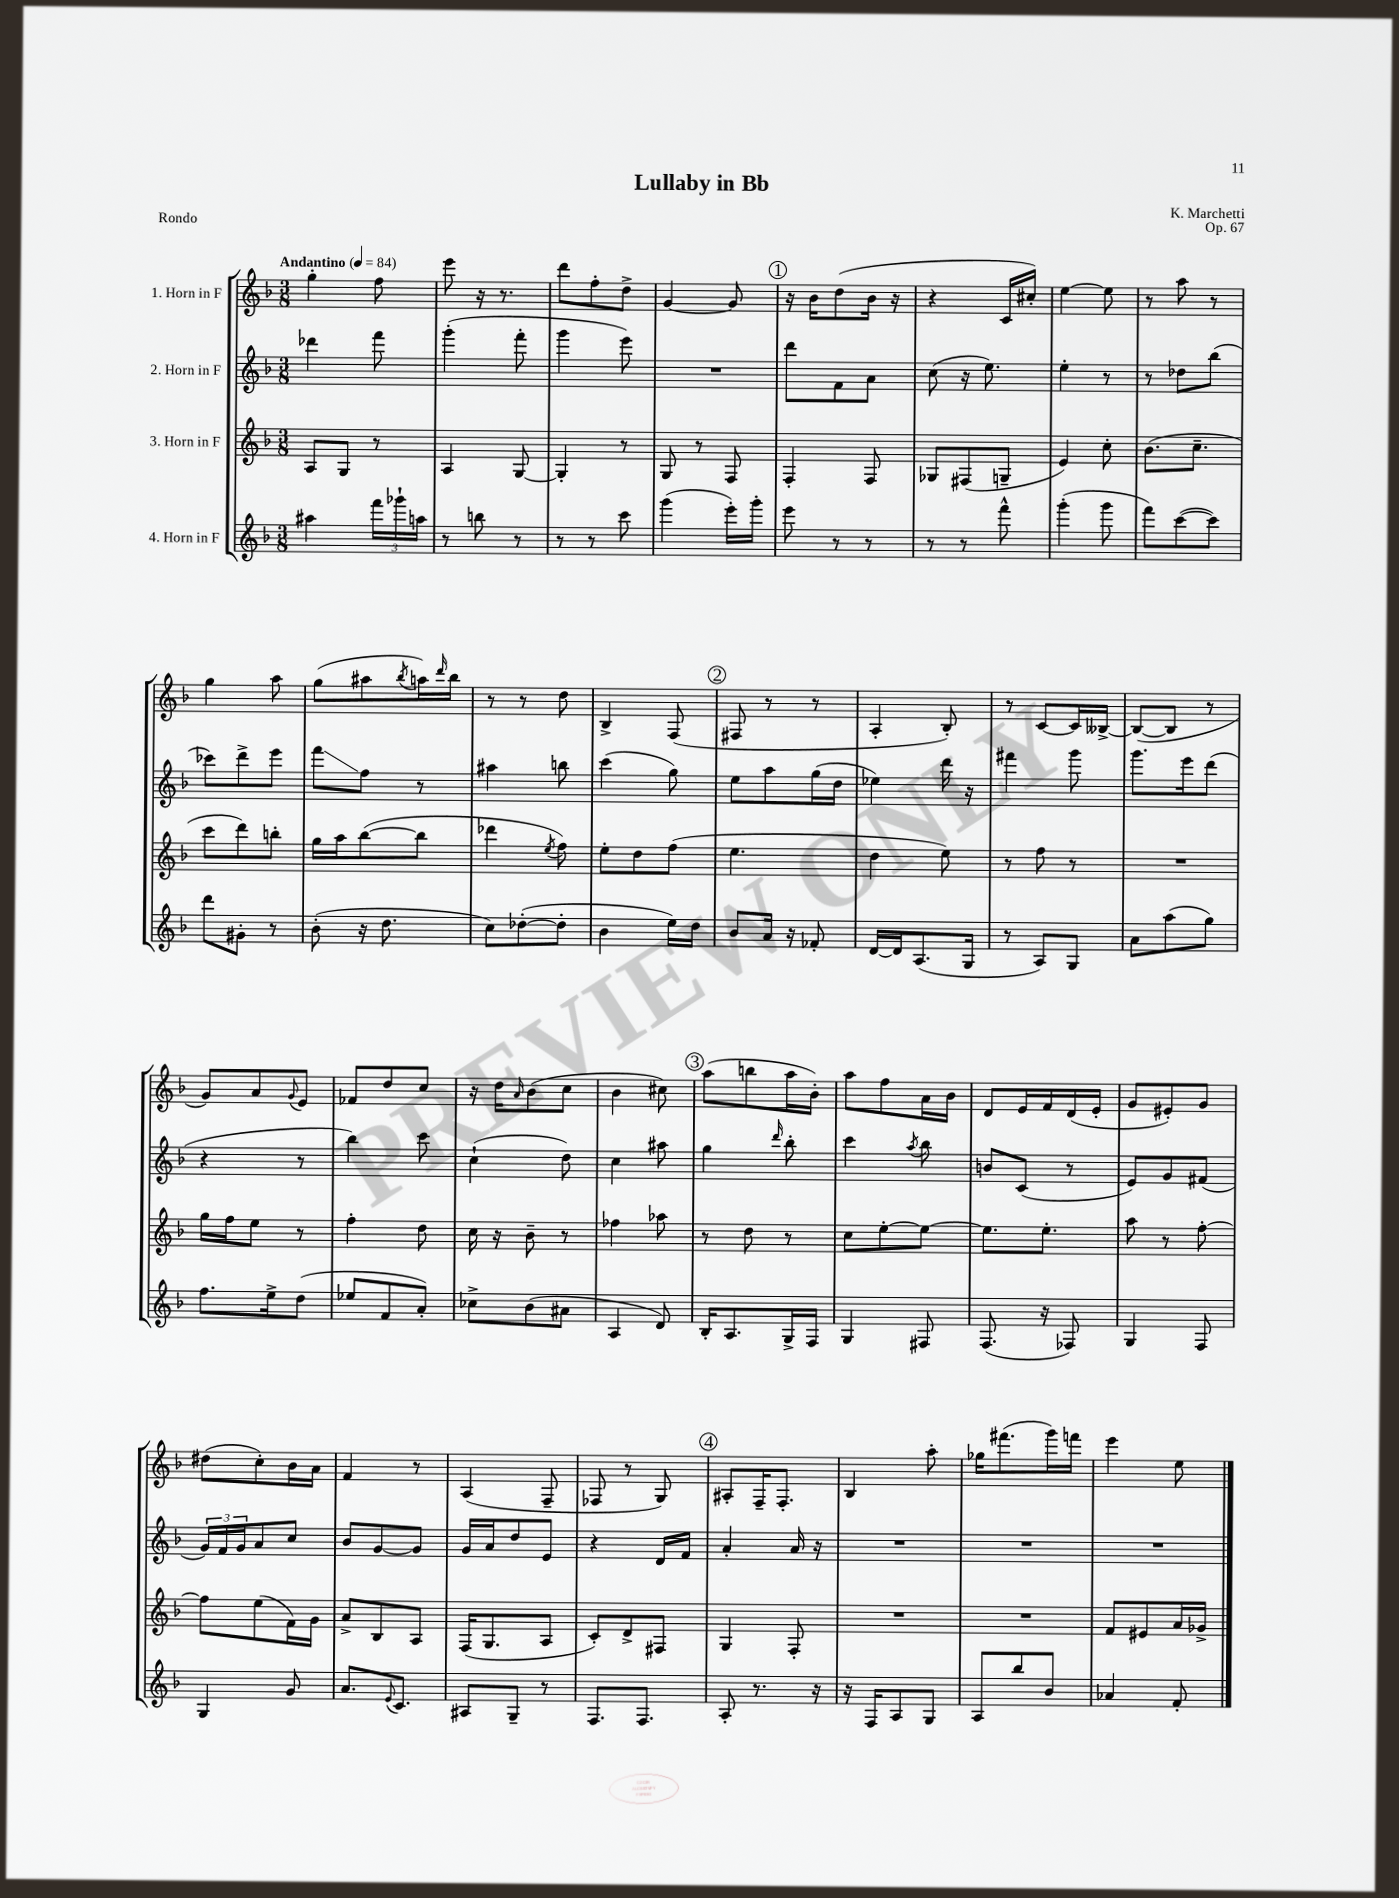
\header { title = "Lullaby in Bb" composer = "K. Marchetti" opus = "Op. 67" piece = "Rondo" }
<<
\new StaffGroup <<
\new Staff = "s0" \with { instrumentName = "1. Horn in F" } {
    \clef treble \key f \major \numericTimeSignature \time 3/8 \tempo "Andantino" 4 = 84
    g''4-. f''8 |
    e'''8 r16 r8. |
    d'''8 f''8-. d''8-> |
    g'4~ g'8 |
    \mark \markup { \circle "1" } r16 bes'16 d''8( bes'16 r16 |
    r4 c'16 cis''16-.) |
    e''4~ e''8 |
    r8 a''8 r8 |
    g''4 a''8 |
    g''8( ais''8 \acciaccatura { bes''8 } a''16) \grace { d'''16 } bes''16 |
    r8 r8 d''8 |
    bes4-> f8( |
    \mark \markup { \circle "2" } fis8 r8 r8 |
    a4-. bes8-.) |
    r8 c'8~ c'16 beses16~-> |
    beses8~( beses8 r8 |
    g'8) a'8 \appoggiatura { g'8 } e'8 |
    fes'8 d''8 c''8 |
    r16 d''16 \grace { a'16 } bes'8( c''8 |
    bes'4 cis''8) |
    \mark \markup { \circle "3" } a''8( b''8 a''16 bes'16-.) |
    a''8 f''8 a'16 bes'16 |
    d'8 e'16 f'16 d'16( e'16-. |
    g'8 eis'8-.) g'8 |
    dis''8( c''8-.) bes'16 a'16 |
    f'4 r8 |
    a4( f8-- |
    fes8 r8 g8) |
    \mark \markup { \circle "4" } ais8-. f16-- f8.-. |
    bes4 a''8-. |
    ges''16 fis'''8.( g'''16) f'''16 |
    e'''4 e''8 \bar "|." |
}
\new Staff = "s1" \with { instrumentName = "2. Horn in F" } {
    \clef treble \key f \major \numericTimeSignature \time 3/8
    des'''4 f'''8 |
    g'''4-.( f'''8-. |
    g'''4 e'''8) |
    R4. |
    \mark \markup { \circle "1" } d'''8 f'8 a'8 |
    c''8( r16 e''8.) |
    e''4-. r8 |
    r8 des''8 bes''8( |
    ces'''8) d'''8-> e'''8 |
    f'''8\glissando f''8 r8 |
    ais''4 b''8 |
    c'''4( g''8) |
    \mark \markup { \circle "2" } e''8 a''8 g''16( d''16 |
    ees''4) d'''16 r16 |
    fis'''4 g'''8 |
    g'''8. e'''16 d'''8( |
    r4 r8 |
    bes''4) c'''8 |
    c''4-!( d''8) |
    c''4 ais''8 |
    \mark \markup { \circle "3" } g''4 \grace { d'''16 } bes''8-. |
    c'''4 \acciaccatura { a''8 } bes''8 |
    b'8 c'8( r8 |
    e'8) g'8 fis'8( |
    \tuplet 3/2 { g'16) f'16 g'16 } a'8 c''8 |
    bes'8 g'8~ g'8 |
    g'16 a'16 d''8 e'8 |
    r4 d'16 f'16 |
    \mark \markup { \circle "4" } a'4-. a'16 r16 |
    R4. |
    R4. |
    R4. \bar "|." |
}
\new Staff = "s2" \with { instrumentName = "3. Horn in F" } {
    \clef treble \key f \major \numericTimeSignature \time 3/8
    a8 g8 r8 |
    a4 g8~ |
    g4-. r8 |
    g8 r8 f8 |
    \mark \markup { \circle "1" } f4-. f8 |
    ges8 fis8( g8-- |
    e'4) c''8-. |
    bes'8.( c''8.-- |
    c'''8 d'''8) b''8-. |
    g''16 a''16 bes''8~( bes''8 |
    des'''4 \acciaccatura { e''8 } f''8) |
    e''8-. d''8 f''8( |
    \mark \markup { \circle "2" } e''4. |
    d''4 e''8) |
    r8 f''8 r8 |
    R4. |
    g''16 f''16 e''8 r8 |
    f''4-. d''8 |
    c''16 r16 bes'8-- r8 |
    fes''4 aes''8 |
    \mark \markup { \circle "3" } r8 d''8 r8 |
    c''8 e''8~-. e''8~ |
    e''8. e''8.-. |
    a''8 r8 f''8~-. |
    f''8 e''8( f'16) g'16 |
    a'8-> bes8 a8 |
    f16( g8. a8 |
    c'8-.) d'8-> fis8 |
    \mark \markup { \circle "4" } g4 f8-. |
    R4. |
    R4. |
    f'8 eis'8 a'16 ges'16-> \bar "|." |
}
\new Staff = "s3" \with { instrumentName = "4. Horn in F" } {
    \clef treble \key f \major \numericTimeSignature \time 3/8
    ais''4 \tuplet 3/2 { f'''16 ges'''16-! a''16 } |
    r8 b''8 r8 |
    r8 r8 c'''8 |
    g'''4( e'''16-.) g'''16-. |
    \mark \markup { \circle "1" } e'''8 r8 r8 |
    r8 r8 f'''8-^ |
    g'''4-.( g'''8 |
    f'''8) c'''8~( c'''8) |
    d'''8 gis'8-. r8 |
    bes'8-.( r16 d''8. |
    c''8) des''8~-.( des''8-. |
    bes'4 e''16) d''16 |
    \mark \markup { \circle "2" } bes'8 a'16 r16 fes'8-. |
    d'16~ d'16 a8.( g16 |
    r8 a8) g8 |
    a'8 a''8( g''8) |
    f''8. e''16-> d''8( |
    ees''8 f'8 a'8-.) |
    ces''8-> bes'8( ais'8 |
    a4 d'8) |
    \mark \markup { \circle "3" } bes16-. a8. g16-> f16 |
    g4 fis8 |
    f8.( r16 fes8) |
    g4 f8 |
    g4 g'8 |
    a'8. \appoggiatura { e'8 } c'8. |
    ais8 g8-- r8 |
    f8. f8. |
    \mark \markup { \circle "4" } a8-. r8. r16 |
    r16 f16 a8 g8 |
    a8 bes''8 bes'8 |
    aes'4 f'8-. \bar "|." |
}
>>
>>
\layout { \context { \Score \remove "Bar_number_engraver" } }
